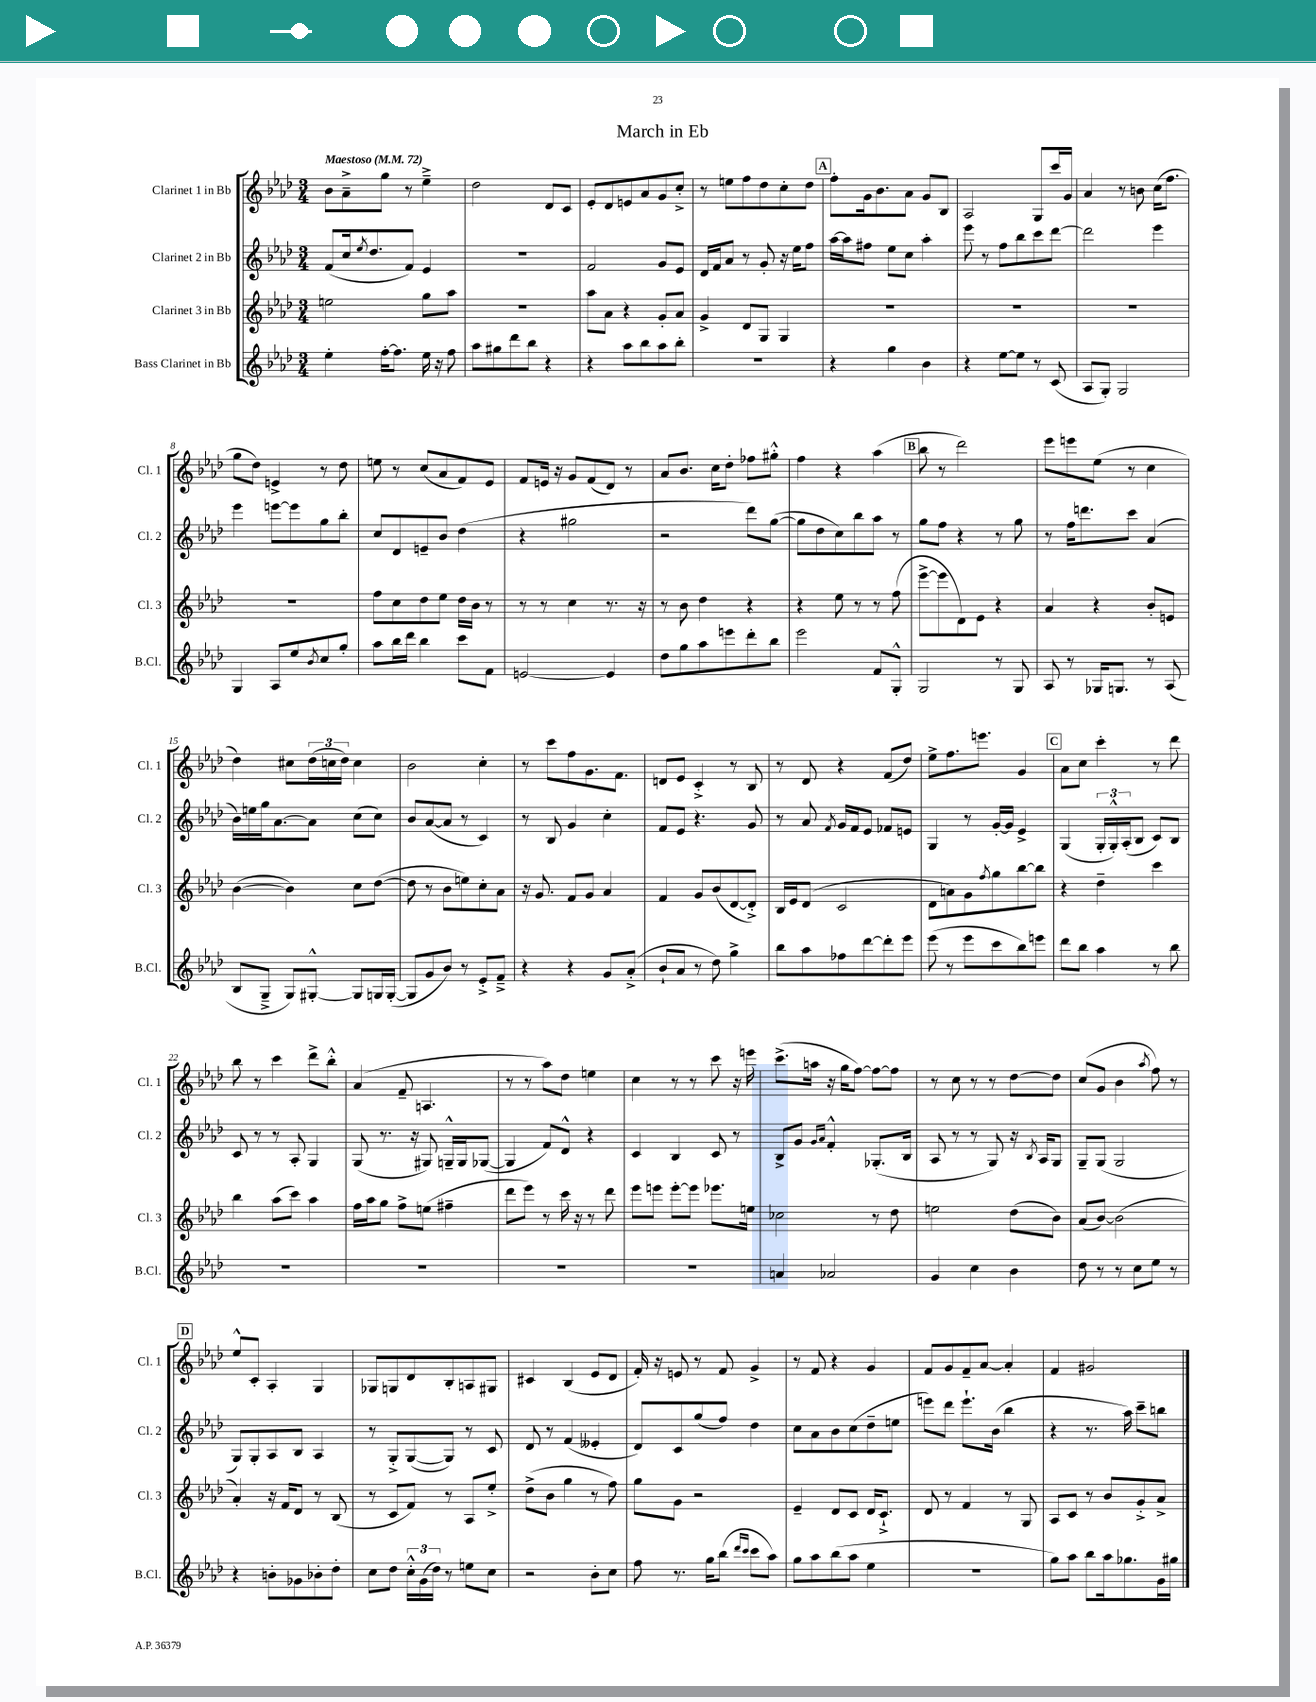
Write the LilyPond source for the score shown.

\header { title = "March in Eb" }
<<
\new StaffGroup <<
\new Staff = "s0" \with { instrumentName = "Clarinet 1 in Bb" shortInstrumentName = "Cl. 1" } {
    \clef treble \key aes \major \numericTimeSignature \time 3/4 \tempo "Maestoso" 4 = 72
    bes'8 aes'8---> g''8 r8 ees''4---> |
    des''2 des'8 c'8 |
    ees'8-. des'8 e'8 aes'8 g'8 c''8-.-> |
    r8 e''8 f''8 des''8 c''8-. des''8 |
    \mark \markup { \box "A" } f''8-. g'16 bes'8. aes'8 g'8 bes8 |
    aes2 g8 c'''16 g'16 |
    aes'4 r8 b'8 c''16( f''8. |
    g''8 des''8) e'4-> r8 des''8 |
    e''8 r8 c''8( aes'8 f'8) ees'8 |
    f'8 e'16 r16 g'8 f'8( des'8) r8 |
    aes'8 bes'8. c''16 des''8-. fes''8 gis''8-.-^ |
    f''4 r4 aes''4( |
    \mark \markup { \box "B" } bes''8 r8 des'''2) |
    ees'''8 e'''8 ees''8( r8 c''4 |
    des''4) cis''8 \tuplet 3/2 { des''16( c''16 des''16) } c''4 |
    bes'2 c''4-. |
    r8 c'''8 f''8 g'8. f'8. |
    d'8 ees'8 c'4-.-> r8 bes8 |
    r8 des'8 r4 f'8( des''8) |
    ees''8-> f''8. e'''8. g'4 |
    \mark \markup { \box "C" } aes'8 c''8 c'''4-. r8 des'''8 |
    bes''8 r8 c'''4 des'''8-> bes''8-.-^ |
    aes'4( f'8-- a4. |
    r8 r8 aes''8) des''8 e''4 |
    c''4 r8 r8 c'''8 r16 e'''16 |
    c'''8.->( a''16 r16 g''16 f''8~) f''8~ f''8 |
    r8 c''8 r8 r8 des''8~ des''8 |
    c''8( g'8 bes'4 \acciaccatura { aes''8 } f''8) r8 |
    \mark \markup { \box "D" } ees''8-^ c'8-. aes4-. g4 |
    ges8 g8 des'8 bes8-. a8 gis8 |
    cis'4 bes4( ees'8 des'8 |
    f'16-.) r16 e'8 r8 f'8 g'4-> |
    r8 f'8 r4 g'4 |
    f'8 g'8 f'8-- aes'8~ aes'4-. |
    f'4 gis'2 \bar "|." |
}
\new Staff = "s1" \with { instrumentName = "Clarinet 2 in Bb" shortInstrumentName = "Cl. 2" } {
    \clef treble \key aes \major \numericTimeSignature \time 3/4
    f'8( c''16 \acciaccatura { ees''8 } des''8. f'8) ees'4 |
    R2. |
    f'2 g'8 ees'8 |
    des'16 f'16 aes'8 r8 g'8-. r16 ees''16 f''8 |
    \mark \markup { \box "A" } aes''16~ aes''16 fis''8 ees''8 c''8 aes''4-. |
    ees'''8 r8 f''8 bes''8 c'''8 des'''8~ |
    des'''2 ees'''4 |
    ees'''4 e'''8~ e'''8 g''8 bes''8-. |
    c''8 des'8 e'8-- bes'8 des''4( |
    r4 gis''2 |
    r2 des'''8) g''8~( |
    g''8 des''8 c''8) bes''8 aes''8 r8 |
    \mark \markup { \box "B" } g''8 f''8 r4 r8 g''8 |
    r8 f''16 d'''8. c'''8 aes'4( |
    bes'16) e''16 g''16 aes'8.~ aes'8 c''8( c''8) |
    bes'8 aes'8~( aes'8 r8 c'4) |
    r8 bes8 g'4 c''4-. |
    f'8 ees'8 r4. g'8 |
    r8 aes'8 \acciaccatura { f'8 } g'16 f'16 ees'8 fes'8 e'8 |
    g4 r8 g'16~-. g'16 ees'4-> |
    \mark \markup { \box "C" } g4( \tuplet 3/2 { g16-. g16-.-^) aes16-.( } bes8 c'8) bes8 |
    c'8 r8 r8 aes8-. g4 |
    g8( r8. r16 gis8) g16---^ g16 ges8~( |
    ges4 f'8) des'8-^ r4 |
    c'4 bes4 c'8 r8 |
    bes8-> g'8 \grace { g'16 aes'16 } f'4-.-^ ges8.-.( bes16 |
    aes8 r8 r8 g8) r16 \acciaccatura { bes8 } aes16 g8 |
    g8-- g8( g2 |
    \mark \markup { \box "D" } g8) g8-. aes8 bes8 aes4 |
    r8 g8-.-> g8~( g8) r8 c'8 |
    des'8 r8 f'4( eeses'4-. |
    des'8) c'8 g''8( f''8) des''4 |
    c''8 aes'8 bes'8 c''8( des''8-- e''8 |
    e'''8) des'''8 e'''8.-! bes'16( bes''4 |
    r4 r8. aes''16) c'''8-- b''8 \bar "|." |
}
\new Staff = "s2" \with { instrumentName = "Clarinet 3 in Bb" shortInstrumentName = "Cl. 3" } {
    \clef treble \key aes \major \numericTimeSignature \time 3/4
    e''2 g''8 aes''8 |
    R2. |
    aes''8 aes'8 r4 g'8-. aes'8 |
    g'4-> des'8 g8 g4 |
    \mark \markup { \box "A" } R2. |
    R2. |
    R2. |
    R2. |
    f''8 c''8 des''8 ees''8 des''16 bes'16 r8 |
    r8 r8 c''4 r8. r16 |
    r8 bes'8 des''4 r4 |
    r4 ees''8 r8 r8 f''8( |
    \mark \markup { \box "B" } ees'''8~-> ees'''8 des'8) ees'8 r4 |
    aes'4 r4 bes'8-. e'8 |
    bes'4~( bes'4) c''8 des''8~( |
    des''8 r8 bes'8 e''8) c''8-. aes'8 |
    r16 g'8. f'8 g'8 aes'4 |
    f'4 g'8 bes'8( des'8~ des'8-.->) |
    bes16 ees'16 des'8( c'2 |
    des'8 a'8) g'8 \acciaccatura { f''8 } g''8 bes''8~ bes''8 |
    \mark \markup { \box "C" } r4 des''4-- c'''4 |
    bes''4 aes''8( c'''8) aes''4 |
    f''16 aes''16 g''8 f''8-> e''8( fis''4-- |
    des'''8 ees'''8) r8 c'''16 r16 r8 des'''8 |
    ees'''8 e'''8 e'''8~-. e'''8 ees'''8. e''16 |
    ces''2 r8 des''8 |
    e''2 des''8( bes'8) |
    aes'8( bes'8~) bes'2( |
    \mark \markup { \box "D" } aes'4-.) r16 f'16 des'8 r8 bes8( |
    r8 c'8 f'8) r8 aes8 ees''8-.-> |
    des''8->( bes'8 g''4 r8 f''8) |
    g''8 g'8 r2 |
    ees'4-- des'8 c'8 des'16 c'8.-!-> |
    des'8 r8 f'4 r8 g8 |
    aes8 c'8 r8 bes'8 g'8-.-> aes'8-> \bar "|." |
}
\new Staff = "s3" \with { instrumentName = "Bass Clarinet in Bb" shortInstrumentName = "B.Cl." } {
    \clef treble \key aes \major \numericTimeSignature \time 3/4
    ees''4-. f''16~-. f''8. ees''16 r16 f''8 |
    aes''8 gis''8 des'''8 bes''8 r4 |
    r4 aes''8 bes''8 aes''8 bes''8-. |
    R2. |
    \mark \markup { \box "A" } r4 g''4 bes'4 |
    r4 ees''8~ ees''8 r8 c'8( |
    aes8 g8-.) g2 |
    g4 aes8 ees''8 \acciaccatura { bes'8 } c''8 g''8-. |
    aes''8 bes''16 des'''16 bes''4 c'''8 f'8 |
    e'2~ e'4 |
    des''8 g''8 aes''8 e'''8 des'''8-. bes''8 |
    ees'''2 f'8 g8-.-^ |
    \mark \markup { \box "B" } g2 r8 g8 |
    aes8 r8 ges16 g8. r8 aes8( |
    bes8 g8---> g8) gis8~-.-^ gis8 g16 g16~-.( |
    g8 g'8 bes'8) r8 ees'8-.-> f'8---> |
    r4 r4 g'8 aes'8-.->( |
    bes'8-! aes'8 r8 des''8) g''4-> |
    bes''8 aes''8 fes''8 des'''8~ des'''8-. ees'''8 |
    ees'''8( r8 ees'''8 c'''8 bes''8) e'''8 |
    \mark \markup { \box "C" } des'''8 bes''8 aes''4 r8 bes''8 |
    R2. |
    R2. |
    R2. |
    R2. |
    a'4 aes'2 |
    g'4 c''4 bes'4 |
    des''8 r8 r8 c''8 ees''8 r8 |
    \mark \markup { \box "D" } r4 b'8-. ges'8 bes'8-. des''8-. |
    c''8 des''8 \tuplet 3/2 { c''16-.-^ g'16( des''16) } r8 e''8 c''8 |
    r2 bes'8-. c''8 |
    f''8 r8. g''16 bes''8( \grace { des'''16 c'''16 } c'''8 aes''8) |
    g''8 aes''8 bes''8( aes''8 ees''4 |
    R2. |
    g''8) aes''8 bes''8 aes''16 ges''8. g'16 gis''16 \bar "|." |
}
>>
>>
